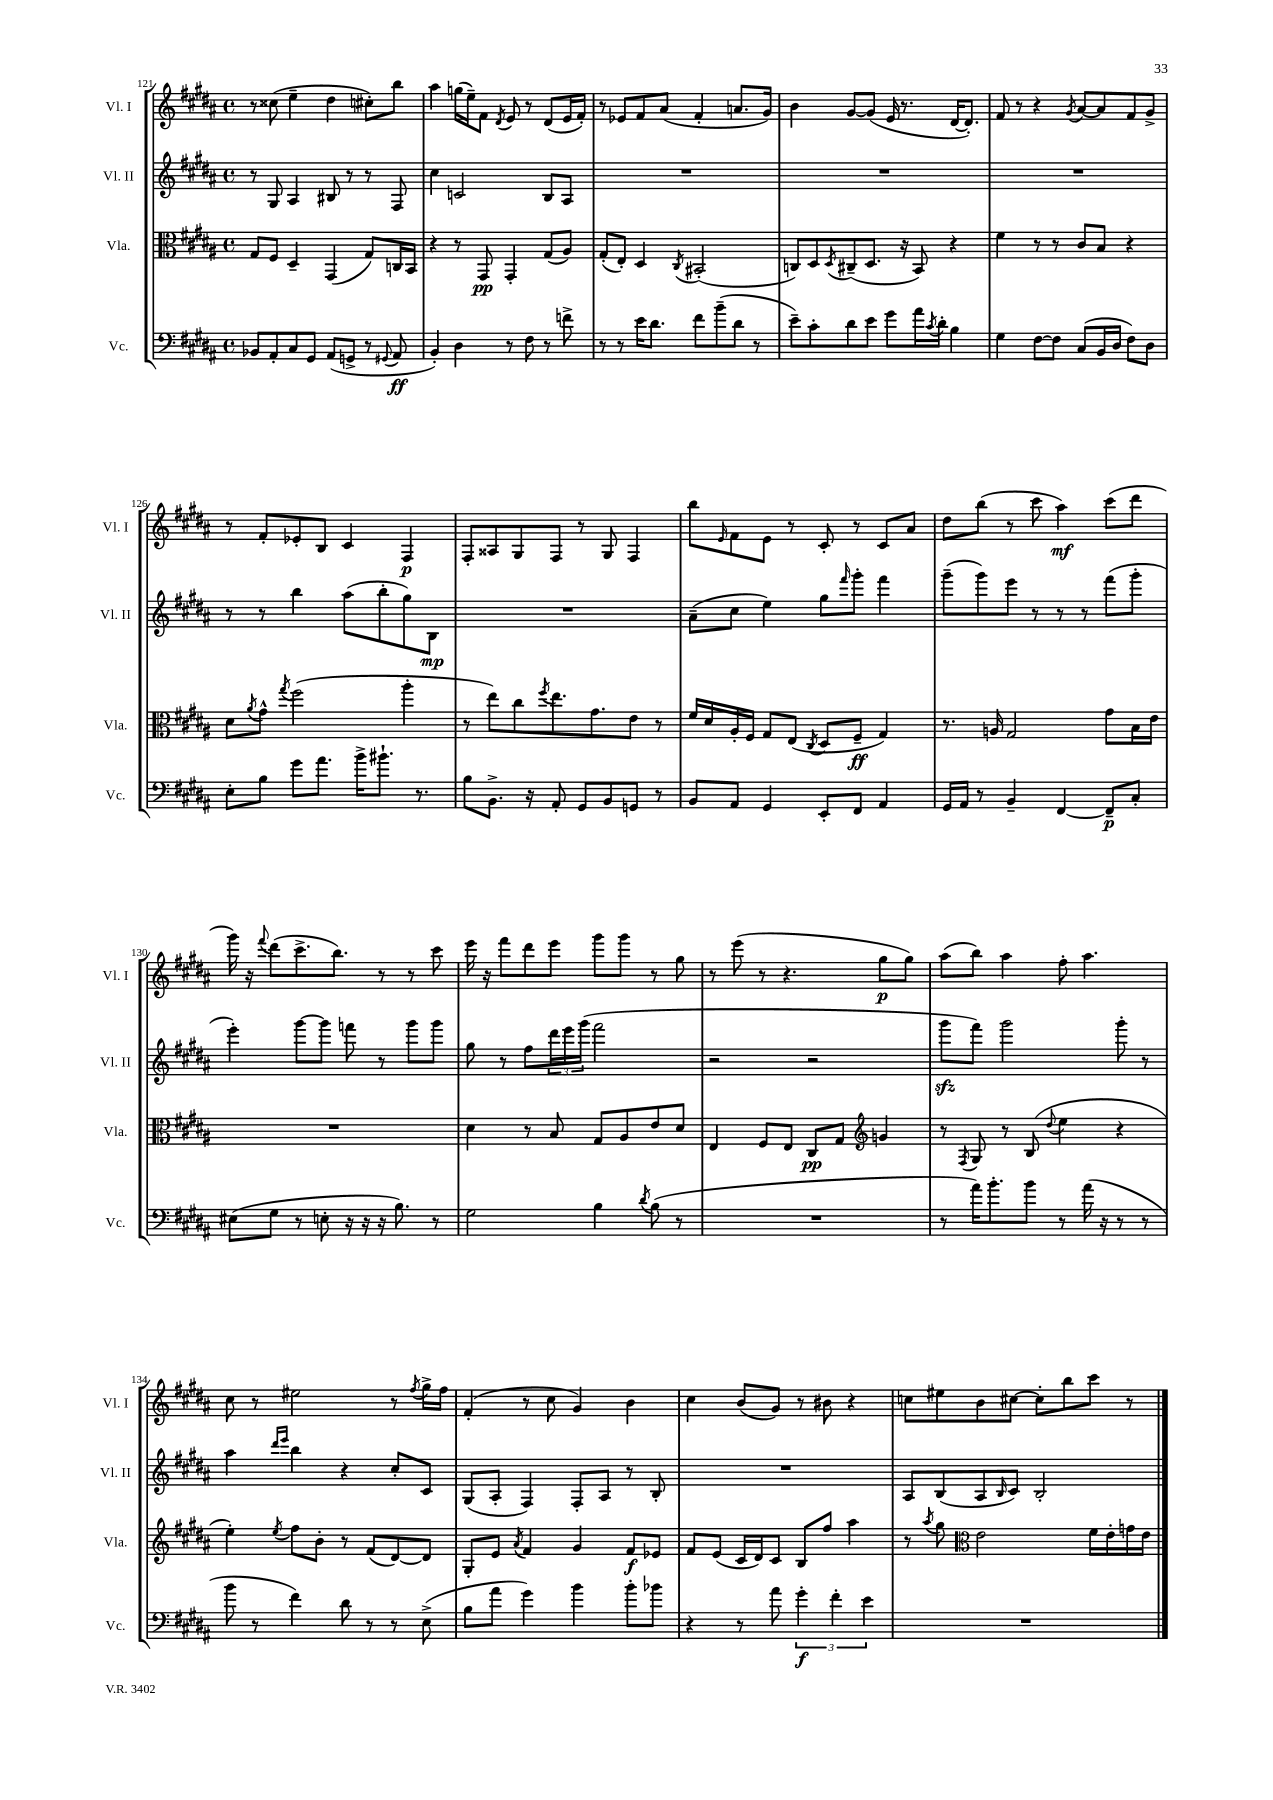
<<
\new StaffGroup <<
\new Staff = "s0" \with { instrumentName = "Vl. I" shortInstrumentName = "Vl. I" } {
    \clef treble \key b \major \defaultTimeSignature \time 4/4
    r8 cisis''8( e''4-- dis''4 cis''8-.) b''8 |
    ais''4 g''16( e''16--) fis'8 \acciaccatura { dis'8 } e'8 r8 dis'8( e'16 fis'16-.) |
    r8 ees'8 fis'8 ais'8( fis'4-. a'8. gis'16) |
    b'4 gis'8~ gis'8( e'16 r8. dis'16~ dis'8.-.) |
    fis'8 r8 r4 \acciaccatura { gis'8 } ais'8~ ais'8 fis'8 gis'8-> |
    r8 fis'8-. ees'8-. b8 cis'4 fis4\p |
    fis8-. aisis8 gis8 fis8 r8 gis8 fis4 |
    b''8 \grace { e'16 } fis'8 e'8 r8 cis'8-. r8 cis'8 ais'8 |
    dis''8 b''8( r8 cis'''8 ais''4\mf) cis'''8( dis'''8 |
    gis'''16) r16 \appoggiatura { fis'''8 } dis'''8( cis'''8.-> b''8.) r8 r8 cis'''8 |
    e'''16 r16 fis'''8 dis'''8 e'''8 gis'''8 gis'''8 r8 gis''8 |
    r8 e'''8( r8 r4. gis''8\p gis''8) |
    ais''8( b''8) ais''4 fis''8-. ais''4. |
    cis''8 r8 eis''2 r8 \acciaccatura { fis''8 } gis''16-> fis''16 |
    fis'4-.( r8 cis''8 gis'4) b'4 |
    cis''4 b'8( gis'8) r8 bis'8 r4 |
    c''8 eis''8 b'8 cis''8~ cis''8-. b''8 cis'''8 r8 \bar "|." |
}
\new Staff = "s1" \with { instrumentName = "Vl. II" shortInstrumentName = "Vl. II" } {
    \clef treble \key b \major \defaultTimeSignature \time 4/4
    r8 gis8 ais4 bis8 r8 r8 fis8 |
    cis''4 c'2 b8 ais8 |
    R1 |
    R1 |
    R1 |
    r8 r8 b''4 ais''8( b''8-. gis''8) b8\mp |
    R1 |
    ais'8--( cis''8 e''4) gis''8 \grace { fis'''16 } gis'''8-. fis'''4 |
    gis'''8--( gis'''8) e'''8 r8 r8 r8 fis'''8( gis'''8-. |
    e'''4-.) gis'''8~ gis'''8 f'''8 r8 gis'''8 gis'''8 |
    gis''8 r8 fis''8 \tuplet 3/2 { dis'''16 e'''16 gis'''16( } fis'''2 |
    r2 r2 |
    gis'''8\sfz fis'''8) gis'''2 gis'''8-. r8 |
    ais''4 \grace { dis'''16 e'''16 } b''4 r4 cis''8-. cis'8 |
    gis8( ais8-. fis4) fis8-. ais8 r8 b8-. |
    R1 |
    ais8 b8( ais8 \grace { b16 } cis'8) b2-. \bar "|." |
}
\new Staff = "s2" \with { instrumentName = "Vla." shortInstrumentName = "Vla." } {
    \clef alto \key b \major \defaultTimeSignature \time 4/4
    gis8 fis8 dis4-- gis,4( gis8) c16 b,16 |
    r4 r8 gis,8\pp gis,4-. gis8( ais8) |
    gis8-.( e8-.) dis4 \acciaccatura { cis8 } bis,2-.( |
    c8) dis8 \acciaccatura { dis8 } cis8--( dis8. r16 b,8) r4 |
    fis'4 r8 r8 cis'8 b8 r4 |
    dis'8 \acciaccatura { ais'8 } gis'8-^ \acciaccatura { gis''8 } fis''2( ais''4-. |
    r8 e''8) cis''8 \acciaccatura { fis''8 } e''8. gis'8. e'8 r8 |
    fis'16 dis'16 ais16-. fis16 gis8 e8( \acciaccatura { cis8 } dis8 fis8--\ff gis4) |
    r8. a16 gis2 gis'8 b16 e'16 |
    R1 |
    dis'4 r8 b8 gis8 ais8 e'8 dis'8 |
    e4 fis8 e8 cis8\pp gis8 \clef treble g'4 |
    r8 \acciaccatura { fis8 } gis8 r8 b8( \appoggiatura { dis''8 } e''4 r4 |
    e''4-.) \acciaccatura { e''8 } fis''8 b'8-. r8 fis'8( dis'8~) dis'8 |
    gis8-. e'8 \acciaccatura { ais'8 } fis'4 gis'4 fis'8\f ees'8 |
    fis'8 e'8( cis'16 dis'16) cis'8 b8 fis''8 ais''4 |
    r8 \acciaccatura { ais''8 } gis''8 \clef alto e'2 fis'16 e'16-. g'16 e'16 \bar "|." |
}
\new Staff = "s3" \with { instrumentName = "Vc." shortInstrumentName = "Vc." } {
    \clef bass \key b \major \defaultTimeSignature \time 4/4
    bes,8 ais,8-. cis8 gis,8 ais,8( g,8-> r8 \appoggiatura { gis,8 } ais,8\ff |
    b,4-.) dis4 r8 fis8 r8 f'8-> |
    r8 r8 e'16 dis'8. fis'8 b'8--( dis'8 r8 |
    e'8--) cis'8-. dis'8 e'8 gis'8 ais'16 \acciaccatura { cis'8 } dis'16-. b4 |
    gis4 fis8~ fis8 cis8( b,16 dis16 fis8) dis8 |
    e8-. b8 gis'8 ais'8. b'16-> bis'8.-! r8. |
    b8 b,8.-> r16 ais,8-. gis,8 b,8 g,8 r8 |
    b,8 ais,8 gis,4 e,8-. fis,8 ais,4 |
    gis,16 ais,16 r8 b,4-- fis,4~ fis,8--\p cis8-. |
    eis8( gis8 r8 e8-. r16 r16 r16 b8.) r8 |
    gis2 b4 \acciaccatura { dis'8 } b8( r8 |
    R1 |
    r8 ais'16) b'8.-. b'8 r8 ais'16( r16 r8 r8 |
    b'8 r8 fis'4) dis'8 r8 r8 e8->( |
    b8 ais'8 gis'4) b'4 b'8-. bes'8 |
    r4 r8 ais'8 \tuplet 3/2 { gis'4-.\f fis'4-. e'4 } |
    R1 \bar "|." |
}
>>
>>
\layout { \context { \Score currentBarNumber = #121 } }
